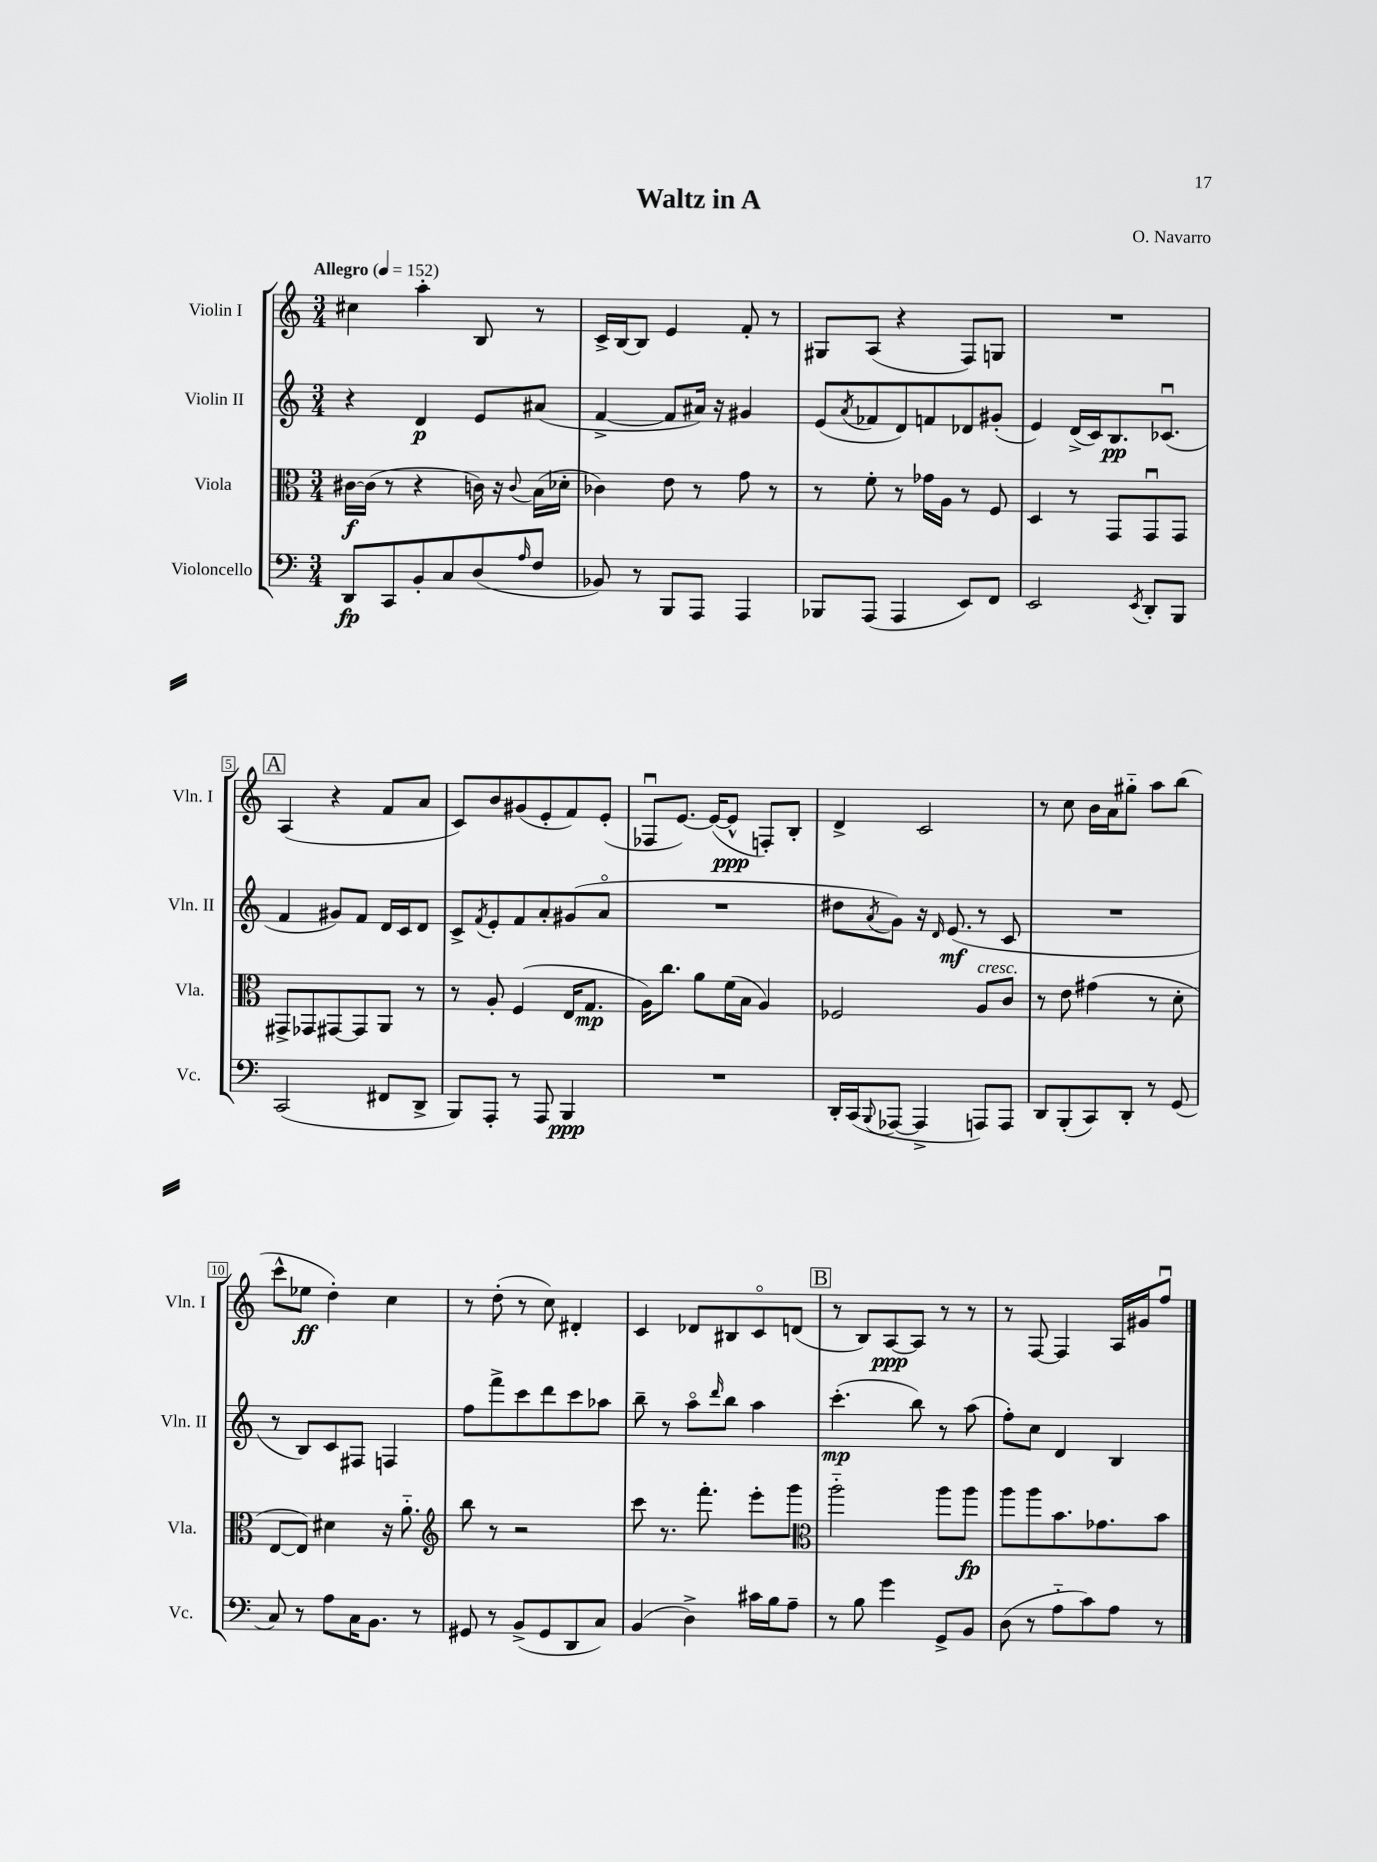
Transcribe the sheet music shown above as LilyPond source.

\header { title = "Waltz in A" composer = "O. Navarro" }
<<
\new StaffGroup <<
\new Staff = "s0" \with { instrumentName = "Violin I" shortInstrumentName = "Vln. I" } {
    \clef treble \key c \major \numericTimeSignature \time 3/4 \tempo "Allegro" 4 = 152
    cis''4 a''4-. b8 r8 |
    c'16-> b16~ b8 e'4 f'8-. r8 |
    gis8 a8( r4 f8) g8 |
    R2. |
    \mark \markup { \box "A" } a4( r4 f'8 a'8 |
    c'8) b'8 gis'8( e'8-. f'8) e'8-.( |
    fes8\downbow e'8.~) e'16~( e'8-^\ppp f8-.) b8-. |
    d'4-> c'2 |
    r8 c''8 b'16 a'16 gis''8-_ a''8 b''8( |
    c'''8-^ ees''8\ff d''4-.) c''4 |
    r8 d''8-.( r8 c''8) dis'4-. |
    c'4 des'8 bis8 c'8\flageolet d'8( |
    \mark \markup { \box "B" } r8 b8) a8~\ppp a8 r8 r8 |
    r8 f8~ f4 a16 gis'16 f''8\downbow \bar "|." |
}
\new Staff = "s1" \with { instrumentName = "Violin II" shortInstrumentName = "Vln. II" } {
    \clef treble \key c \major \numericTimeSignature \time 3/4
    r4 d'4\p e'8 ais'8( |
    f'4~-> f'8 ais'16) r16 gis'4 |
    e'8( \acciaccatura { a'8 } fes'8 d'8) f'8 des'8 gis'8-.( |
    e'4) d'16->( c'16) b8.\pp ces'8.\downbow( |
    \mark \markup { \box "A" } f'4 gis'8) f'8 d'16 c'16 d'8 |
    c'8-> \acciaccatura { f'8 } e'8-. f'8 a'8-. gis'8( a'8\flageolet |
    R2. |
    dis''8 \acciaccatura { a'8 } g'8) r16 \grace { d'16 } e'8.\mf( r8 c'8 |
    R2. |
    r8 b8) c'8 fis8 f4 |
    f''8 f'''8-> c'''8 d'''8 c'''8 aes''8 |
    b''8-- r8 a''8\flageolet \grace { d'''16 } b''8 a''4 |
    \mark \markup { \box "B" } c'''4.-.\mp( b''8) r8 a''8( |
    f''8-.) c''8 d'4 b4 \bar "|." |
}
\new Staff = "s2" \with { instrumentName = "Viola" shortInstrumentName = "Vla." } {
    \clef alto \key c \major \numericTimeSignature \time 3/4
    cis'16~\f cis'16( r8 r4 c'16) r16 \appoggiatura { c'8 } b16( des'16-. |
    ces'4) e'8 r8 g'8 r8 |
    r8 f'8-. r8 ges'16 a16 r8 f8 |
    d4 r8 g,8 g,8\downbow g,8 |
    \mark \markup { \box "A" } gis,8-> ges,8 gis,8~ gis,8 a,8 r8 |
    r8 a8-. f4( e16 g8.\mp |
    a16) c''8. a'8 f'16( b16 a4) |
    fes2 a8^\markup { \italic "cresc." } c'8 |
    r8 e'8 gis'4( r8 d'8-. |
    e8~ e8) dis'4 r16 a'8.-_ |
    \clef treble b''8 r8 r2 |
    c'''8 r8. f'''8.-. e'''8-. g'''8 |
    \mark \markup { \box "B" } \clef alto a''2-_ a''8 a''8\fp |
    a''8 a''8 b'8. ges'8. b'8 \bar "|." |
}
\new Staff = "s3" \with { instrumentName = "Violoncello" shortInstrumentName = "Vc." } {
    \clef bass \key c \major \numericTimeSignature \time 3/4
    d,8\fp c,8 b,8-. c8 d8( \grace { a16 } f8 |
    bes,8) r8 b,,8 a,,8 a,,4 |
    bes,,8 a,,8( a,,4 e,8) f,8 |
    e,2 \acciaccatura { e,8 } d,8-. b,,8 |
    \mark \markup { \box "A" } c,2( fis,8 d,8-> |
    b,,8) a,,8-. r8 a,,8 b,,4\ppp |
    R2. |
    d,16-. c,16( \appoggiatura { b,,8 } aes,,8~ aes,,4-> a,,8) a,,8 |
    d,8 b,,8-.( c,8) d,8-. r8 g,8( |
    c8) r8 a8 c16 b,8. r8 |
    gis,8 r8 b,8->( gis,8 d,8 c8) |
    b,4( d4->) cis'16 b16 a8-- |
    \mark \markup { \box "B" } r8 b8 g'4 g,8-> b,8 |
    d8( r8 a8-_ c'8) a8 r8 \bar "|." |
}
>>
>>
\layout { \context { \Score \override BarNumber.stencil = #(make-stencil-boxer 0.1 0.3 ly:text-interface::print) } }
